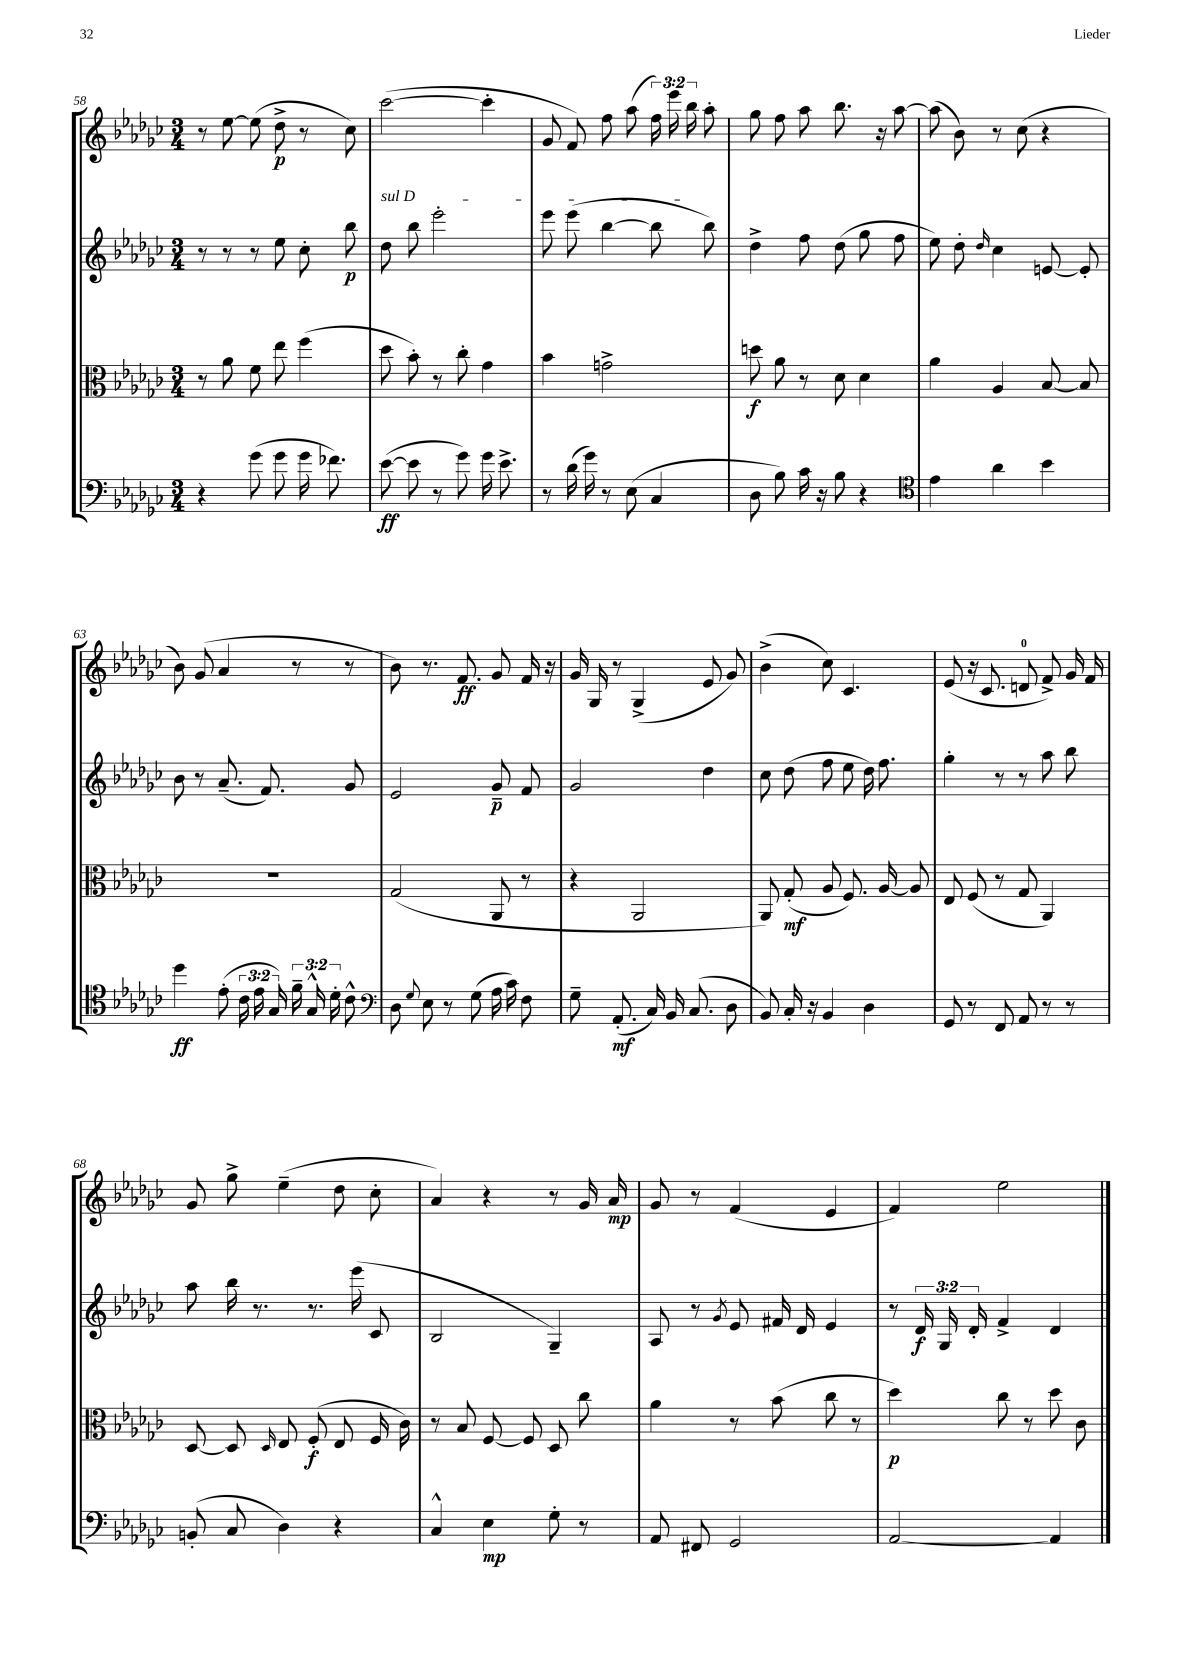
<<
\new StaffGroup <<
\new Staff = "s0" {
    \clef treble \key ges \major \numericTimeSignature \time 3/4 \override Staff.TupletNumber.text = #tuplet-number::calc-fraction-text
    \autoBeamOff r8 ees''8~ ees''8( des''8->\p r8 ces''8) |
    ces'''2~( ces'''4-. |
    ges'8 f'8) f''8 aes''8( \tuplet 3/2 { f''16) ees'''16 bes''16 } aes''8-. |
    ges''8 f''8 aes''8 bes''8. r16 aes''8~ |
    aes''8( bes'8) r8 ces''8( r4 |
    bes'8) ges'8( aes'4 r8 r8 |
    bes'8) r8. f'8.\ff ges'8 f'16 r16 |
    ges'16 ges16 r8 ges4->( ees'8 ges'8) |
    bes'4->( ces''8) ces'4. |
    ees'8( r16 ces'8. d'8-0 f'8->) ges'16 f'16 |
    ges'8 ges''8-> ees''4--( des''8 ces''8-. |
    aes'4) r4 r8 ges'16 aes'16\mp |
    ges'8 r8 f'4( ees'4 |
    f'4) ees''2 \bar "|." |
}
\new Staff = "s1" {
    \clef treble \key ges \major \numericTimeSignature \time 3/4 \override Staff.TupletNumber.text = #tuplet-number::calc-fraction-text
    \autoBeamOff r8 r8 r8 ees''8 ces''8-. bes''8\p |
    \once \override TextSpanner.bound-details.left.text = \markup { \italic "sul D" } des''8\startTextSpan bes''8 ees'''2-. |
    ees'''8 ees'''8( bes''4~ bes''8 bes''8\stopTextSpan) |
    des''4-> f''8 des''8( ges''8 f''8 |
    ees''8) des''8-. \grace { des''16 } ces''4 e'8~ e'8-. |
    bes'8 r8 aes'8.--( f'8.) ges'8 |
    ees'2 ges'8--\p f'8 |
    ges'2 des''4 |
    ces''8 des''8( f''8 ees''8 des''16) f''8. |
    ges''4-. r8 r8 aes''8 bes''8 |
    aes''8 bes''16 r8. r8. ees'''16( ces'8 |
    bes2 ges4--) |
    aes8 r8 \acciaccatura { ges'8 } ees'8 fis'16 des'16 ees'4 |
    r8 \tuplet 3/2 { des'16\f ges16 des'16-. } f'4-> des'4 \bar "|." |
}
\new Staff = "s2" {
    \clef alto \key ges \major \numericTimeSignature \time 3/4
    \autoBeamOff r8 aes'8 f'8 ees''8 f''4( |
    des''8 bes'8-.) r8 ces''8-. ges'4 |
    bes'4 g'2-> |
    d''8\f aes'8 r8 des'8 des'4 |
    aes'4 aes4 bes8~ bes8 |
    R2. |
    ges2( aes,8 r8 |
    r4 aes,2 |
    aes,8) ges8-.\mf( aes8 f8.) aes16~ aes8 |
    ees8 f8( r8 ges8 aes,4) |
    des8~ des8 \grace { des16 } ees8 f8-.\f( ees8 f16 ces'16) |
    r8 bes8 f8~ f8 des8 ces''8 |
    aes'4 r8 bes'8( ces''8 r8 |
    des''4\p) ces''8 r8 des''8 ces'8 \bar "|." |
}
\new Staff = "s3" {
    \clef bass \key ges \major \numericTimeSignature \time 3/4 \override Staff.TupletNumber.text = #tuplet-number::calc-fraction-text
    \autoBeamOff r4 ges'8( ges'8 ges'16 fes'8.) |
    ees'8~\ff( ees'8 r8 ges'8) ges'16 ees'8.-> |
    r8 des'16( ges'16) r8 ees8( ces4 |
    des8 bes8) ces'16 r16 bes8 r4 |
    \clef tenor ees'4 aes'4 bes'4 |
    des''4\ff ees'8-.( \tuplet 3/2 { ces'16 ees'16 ges16) } \tuplet 3/2 { f'16-- ges16-^ des'16-. } ces'8-^ |
    \clef bass des8 \appoggiatura { ges8 } ees8 r8 ges8( aes16 ces'16) f8 |
    ges8-- aes,8.-.\mf( ces16) bes,16 ces8.( des8 |
    bes,8) ces16-. r16 bes,4 des4 |
    ges,8 r8 f,8 aes,8 r8 r8 |
    b,8-.( ces8 des4) r4 |
    ces4-^ ees4\mp ges8-. r8 |
    aes,8 fis,8 ges,2 |
    aes,2~ aes,4 \bar "|." |
}
>>
>>
\layout { \context { \Score currentBarNumber = #58 } }
